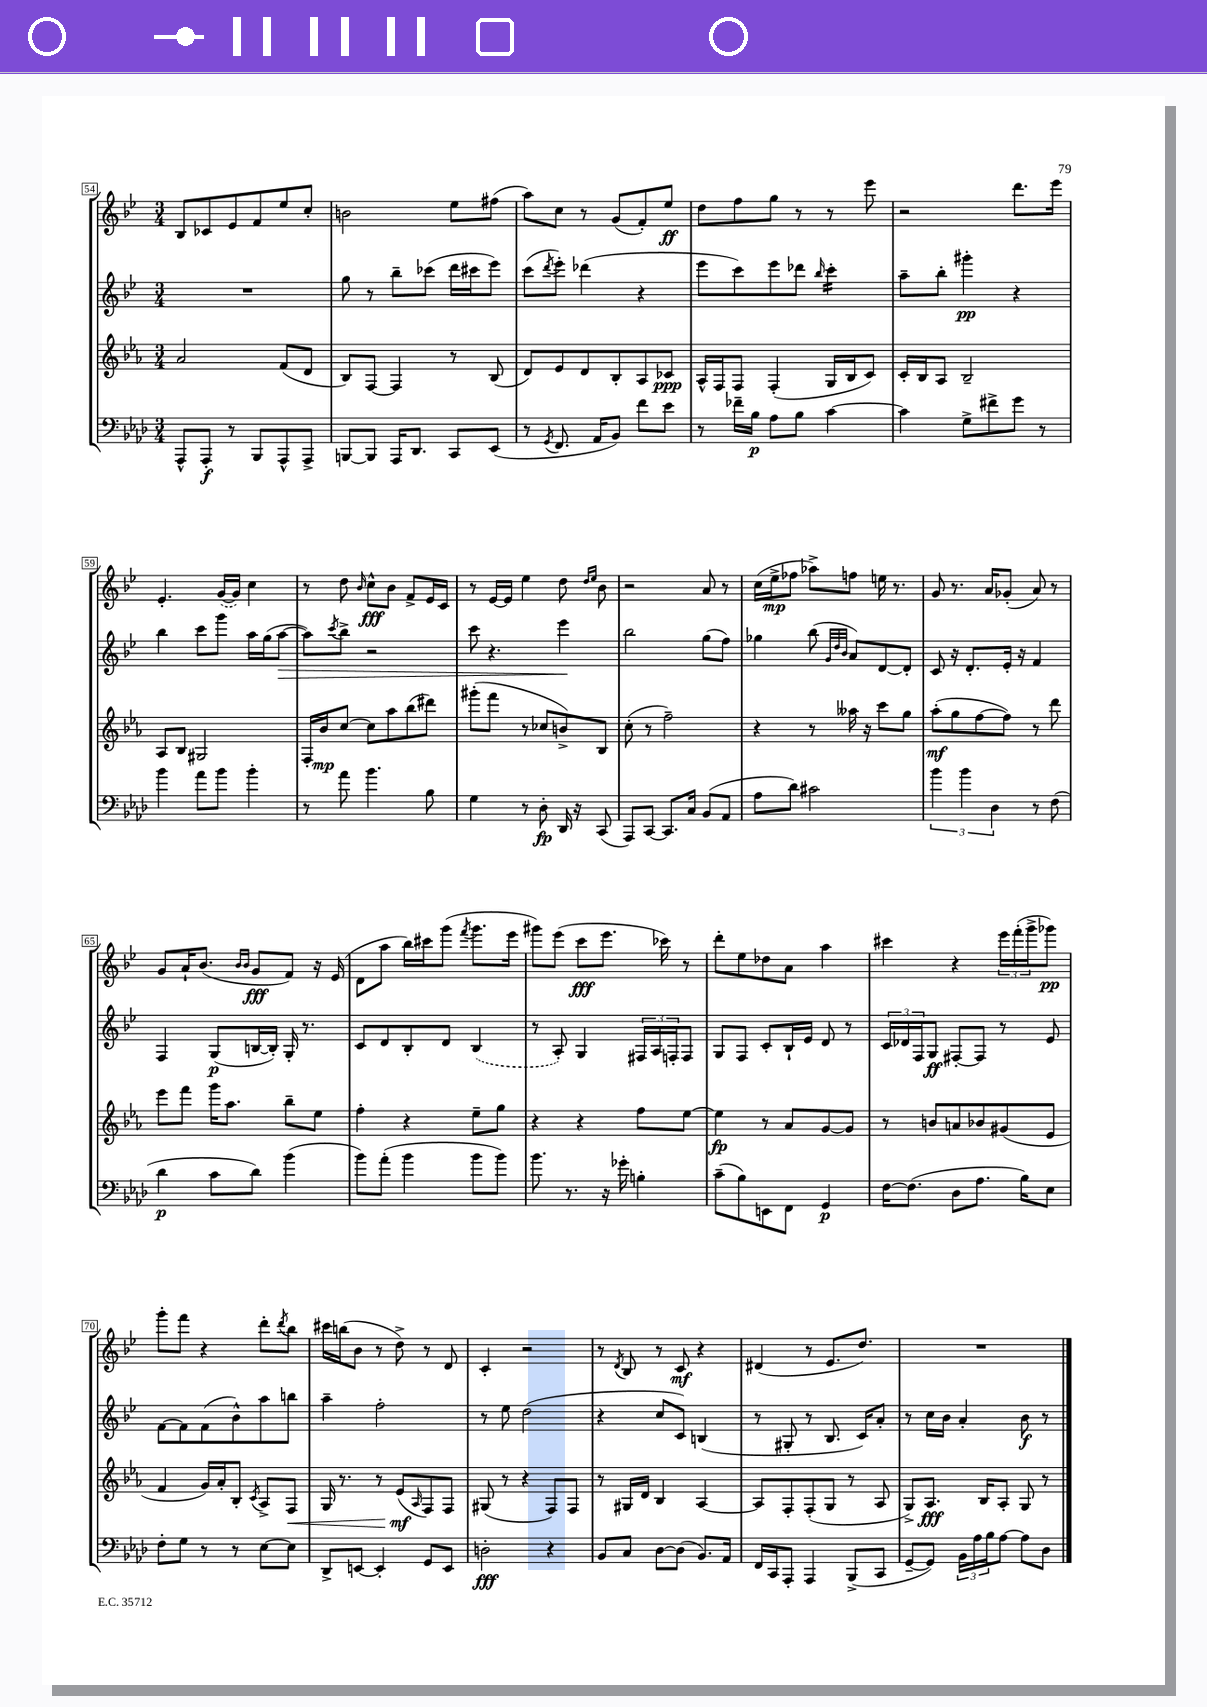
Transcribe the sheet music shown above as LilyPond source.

<<
\new StaffGroup <<
\new Staff = "s0" {
    \clef treble \key bes \major \numericTimeSignature \time 3/4
    bes8 ces'8 ees'8 f'8 ees''8 c''8-. |
    b'2 ees''8 fis''8( |
    a''8) c''8 r8 g'8( f'8-.) ees''8\ff |
    d''8 f''8 g''8 r8 r8 ees'''8 |
    r2 d'''8. ees'''16 |
    ees'4.-. \once \slurDashed g'16~( g'16) c''4 |
    r8 d''8 \grace { bes'16 } c''8-^\fff bes'8 f'8-> ees'16 c'16 |
    r8 ees'16~ ees'16 ees''4 d''8 \grace { d''16 ees''16 } bes'8 |
    r2 a'8 r8 |
    c''16( ees''16->\mp fes''8 aes''8->) f''8 e''16 r8. |
    g'8 r8. a'16 ges'8-.( a'8) r8 |
    g'8 a'16-! bes'8.( \grace { bes'16 bes'16 } g'8\fff f'8) r16 ees'16( |
    d'8 a''8 bes''16) cis'''16 g'''8( \acciaccatura { f'''8 } g'''8. ees'''16 |
    gis'''8) ees'''8( c'''8\fff ees'''8. ces'''16) r8 |
    d'''8-. ees''8 des''8 a'8 a''4 |
    cis'''4 r4 \tuplet 3/2 { ees'''16 f'''16-.( g'''16-> } ges'''8\pp) |
    g'''8-. f'''8 r4 d'''8-. \acciaccatura { d'''8 } bes''8 |
    cis'''16 b''16( bes'8 r8 d''8->) r8 d'8 |
    c'4-. r2 |
    r8 \acciaccatura { d'8 } bes8 r8 c'8\mf r4 |
    dis'4( r8 ees'8. d''8.) |
    R2. \bar "|." |
}
\new Staff = "s1" {
    \clef treble \key bes \major \numericTimeSignature \time 3/4
    R2. |
    g''8 r8 bes''8-- ces'''8( d'''16 cis'''16 ees'''8) |
    c'''8( \acciaccatura { d'''8 } ees'''8-.) des'''4( r4 |
    ees'''8 c'''8) ees'''8 des'''8 \grace { bes''16 } c'''4:16-. |
    a''8-- bes''8-. gis'''4-.\pp r4 |
    bes''4 c'''8 g'''8 a''16 g''16( a''8~\> |
    a''8) \acciaccatura { c'''8 } bes''8-> r2 |
    c'''8 r4. ees'''4\! |
    bes''2 g''8( f''8) |
    ges''4 bes''8( \grace { g'32 d''32 bes'32 } a'8) d'8~ d'8-. |
    c'8 r16 d'8.-. ees'16-. r16 f'4 |
    f4 g8\p( b16~ b16-.) g16-. r8. |
    c'8 d'8 bes8-. d'8 \once \slurDashed bes4( |
    r8 a8-.) g4 \tuplet 3/2 { fis16 a16 f16-. } f8 |
    g8 f8 c'8-. bes16-! ees'16 d'8 r8 |
    \tuplet 3/2 { c'16 des'16 f16 } g8\ff fis8~-. fis8 r8 ees'8 |
    f'8~ f'8 f'8( bes'8-^) a''8 b''8 |
    a''4-- f''2-. |
    r8 ees''8 d''2( |
    r4 c''8 c'8) b4( |
    r8 gis8-. r8 bes8. c'16) a'8-. |
    r8 c''16 bes'16 a'4-. bes'8\f r8 \bar "|." |
}
\new Staff = "s2" {
    \clef treble \key ees \major \numericTimeSignature \time 3/4
    aes'2 f'8( d'8 |
    bes8) f8~ f4 r8 bes8( |
    d'8) ees'8 d'8 bes8-. aes8 ces'8\ppp |
    aes16-^ f16 f8 f4-.( g16 bes16 c'8) |
    c'16-. bes16 aes8 bes2-- |
    aes8 bes8 gis2 |
    f16-. bes'16\mp c''8~ c''8 aes''8 bes''8( dis'''8) |
    gis'''8-.( f'''8 r8 ces''8 b'8->) bes8 |
    c''8-.( r8 f''2--) |
    r4 r8 aeses''16 r16 c'''8 g''8 |
    aes''8-.\mf( g''8 f''8~ f''8) r8 d'''8 |
    ees'''8 f'''8 g'''16 aes''8. bes''8-- ees''8 |
    f''4-. r4 ees''8-- g''8 |
    r4 r4 f''8 ees''8~ |
    ees''4\fp r8 aes'8 g'8~ g'8 |
    r8 b'8 a'8 bes'8 gis'8( ees'8 |
    f'4 g'16) aes'16-. bes8-. \acciaccatura { c'8 } aes8-> f8\< |
    g16 r8. r8 ees'8\mf\!( \grace { aes16 } f8) f8 |
    gis8( r8 r4 f8) f8 |
    r8 gis16 d'16 bes4 aes4~ |
    aes8 f8-. f8-.( g8 r8 aes8 |
    g8->) aes8.\fff bes16 aes8-. g8 r8 \bar "|." |
}
\new Staff = "s3" {
    \clef bass \key aes \major \numericTimeSignature \time 3/4
    aes,,8-^ aes,,8-.\f r8 bes,,8 aes,,8-^ aes,,8-> |
    b,,8~ b,,8 aes,,16 des,8. c,8 ees,8( |
    r8 \acciaccatura { g,8 } f,8. aes,16 bes,8) f'8 ees'8 |
    r8 fes'16-- bes16\p aes8 bes8 c'4~ |
    c'4 g8-> fis'8-> g'8 r8 |
    bes'4 aes'8 bes'8 bes'4-. |
    r8 aes'8 bes'4. bes8 |
    g4 r8 des8-.\fp des,16 r16 c,8( |
    aes,,8) c,8~ c,8. c16 bes,8( aes,8 |
    aes8 des'8) cis'2 |
    \tuplet 3/2 { bes'4 bes'4 des4 } r8 f8( |
    des'4\p c'8 des'8) bes'4( |
    bes'8) aes'8-.( bes'4 bes'8 bes'8) |
    bes'8. r8. r16 ges'16-. b4-. |
    c'8--( bes8) e,8 f,8 g,4\p |
    f16~ f8.( des8 aes8. bes16) ees8 |
    f8-. g8 r8 r8 ees8~ ees8 |
    des,8-> e,8~ e,4-. g,8 e,8 |
    d2-.\fff r4 |
    bes,8 c8 des8~ des8( bes,8.) aes,16 |
    f,16 c,16 aes,,8-. aes,,4 bes,,8->( c,8 |
    g,8~-- g,8) \tuplet 3/2 { bes,16 aes16 bes16 } aes8~ aes8 des8 \bar "|." |
}
>>
>>
\layout { \context { \Score currentBarNumber = #54 \override BarNumber.stencil = #(make-stencil-boxer 0.1 0.3 ly:text-interface::print) } }
